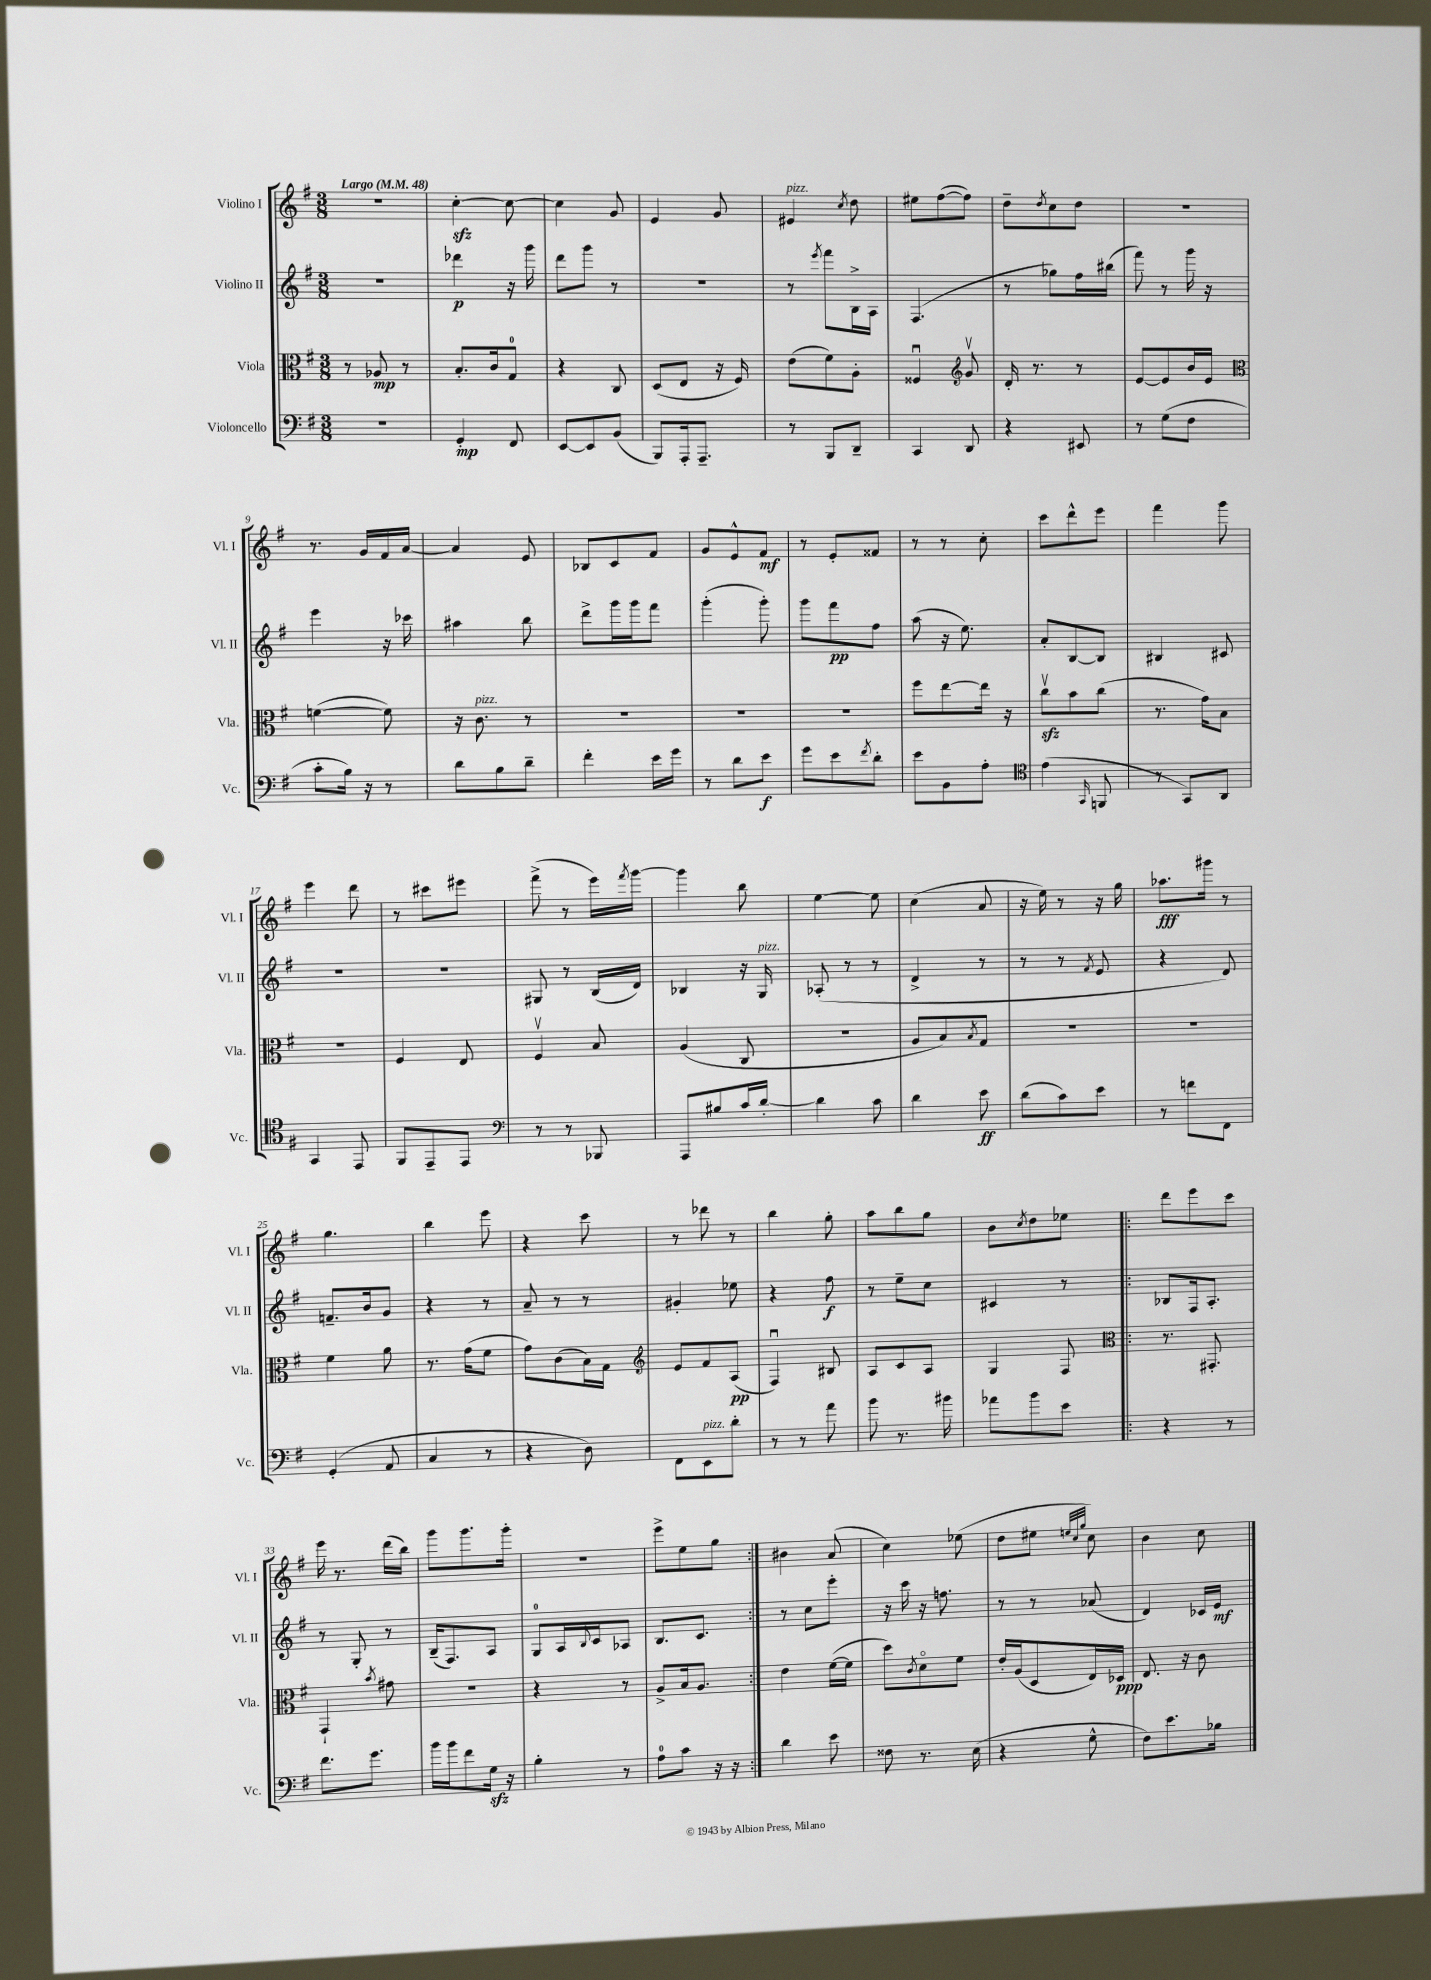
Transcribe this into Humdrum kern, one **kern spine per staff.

**kern	**kern	**kern	**kern
*staff4	*staff3	*staff2	*staff1
*clefF4	*clefC3	*clefG2	*clefG2
*k[f#]	*k[f#]	*k[f#]	*k[f#]
*M3/8	*M3/8	*M3/8	*M3/8
*MM48	*MM48	*MM48	*MM48
4.r	8r	4.r	4.r
.	8A-	.	.
.	8r	.	.
=	=	=	=
4GG'	8.B'	4ddd-	[4cc'
.	16c	.	.
8FF#	8G	16r	8cc_
.	.	16ggg	.
=	=	=	=
[8EE	4r	8ddd	4cc]
8EE]	.	8ggg	.
(8BB	8C	8r	8g
=	=	=	=
8BBB)	(8D	4.r	4e
16AAA'	8E	.	.
8.AAA~	.	.	.
.	16r	.	8g
.	16F#)	.	.
=	=	=	=
8r	(8e	8r	4e#
.	.	8qeee	.
8BBB	8f#)	8fff#	.
.	.	.	8qcc
8DD~	8A'	16B^	8dd
.	.	16A	.
=	=	=	=
4CC	4F##u	(4.F#	8ee#
.	.	.	([8ff#
*	*clefG2	*	*
8DD	8gv	.	8ff#])
=	=	=	=
4r	16d'	8r	8dd~
.	8.r	.	.
.	.	.	8qdd
.	.	8gg-)	8cc
8EE#	8r	16ff#	8dd
.	.	(16bb#	.
=	=	=	=
8r	[8e	8fff#)	4.r
(8G	8e]	8r	.
8F#	16b	16ggg	.
.	16e	16r	.
=	=	=	=
*	*clefC3	*	*
8c'	([4f	4eee	8.r
16B)	.	.	.
16r	.	.	16g
8r	8f])	16r	16f#
.	.	16ccc-	[16a
=	=	=	=
8d	16r	4aa#	4a]
.	8.c	.	.
8B	.	.	.
8d~	8r	8bb	8e
=	=	=	=
4f#'	4.r	8ddd^	8B-
.	.	16ggg	8c
.	.	16ggg	.
16e	.	8fff#	8f#
16g	.	.	.
=	=	=	=
8r	4.r	(4ggg'	8g
8d	.	.	8e^^
8e	.	8ggg')	8f#
=	=	=	=
8g	4.r	8ggg	8r
8e	.	8fff#	8e'
8qf#	.	.	.
8d'	.	8ff#	8f##
=	=	=	=
8e	8ff#	(8aa	8r
8BB	[8ee	16r	8r
.	.	8.ee)	.
8A'	16ee]	.	8cc'
.	16r	.	.
=	=	=	=
*clefC4	*	*	*
(4e	8ccv	8a'	8ccc
.	8b	[8B	8ddd^^
16qqGG	.	.	.
8FF	(8cc	8B]	8eee
=	=	=	=
8r	8.r	4B#	4fff#
8GG)	.	.	.
.	16g)	.	.
8AA	8B	8c#	8ggg
=	=	=	=
4GG	4.r	4.r	4eee
8EE	.	.	8ddd
=	=	=	=
8FF#	4F#	4.r	8r
8EE~	.	.	8ccc#
8EE	8E	.	8eee#
=	=	=	=
*clefF4	*	*	*
8r	4F#v	8G#	(8fff#^
8r	.	8r	8r
8BBB-	8B	(16B	16eee)
.	.	.	8qfff#
.	.	16d)	[16ggg
=	=	=	=
8AAA	(4A	4B-	4ggg]
8B#	.	.	.
16c	8C	16r	8bb
[16d'	.	16G	.
=	=	=	=
4d]	4.r	(8A-'	[4ee
.	.	8r	.
8c	.	8r	8ee]
=	=	=	=
4d	8A	4d^	(4cc
.	8B)	.	.
.	8qB	.	.
8e	8G	8r	8a
=	=	=	=
(8d	4.r	8r	16r
.	.	.	16ee)
8c)	.	8r	8r
.	.	8qf#	.
8e	.	8e	16r
.	.	.	16gg
=	=	=	=
8r	4.r	4r	8.aa-
8f	.	.	.
.	.	.	16ggg#
8FF#	.	8d)	8r
=	=	=	=
(4GG'	4f#	8.f~	4.gg
.	.	16b	.
8AA	8a	8g	.
=	=	=	=
4C	8.r	4r	4bb
.	(16g	.	.
8r	8f#	8r	8eee
=	=	=	=
4r	8g)	8a~	4r
.	(8c	8r	.
8D)	16B)	8r	8ccc
.	16G	.	.
=	=	=	=
*	*clefG2	*	*
8FF#	8e	4g#'	8r
8EE	8f#	.	8ddd-
8d'	(8A	8ee-	8r
=	=	=	=
8r	4F#u)	4r	4bb
8r	.	.	.
8a	8B#	8ff#	8gg'
=	=	=	=
8b	8A	8r	8aa
8.r	8c	8ee~	8bb
.	8A	8cc	8gg
16b#	.	.	.
=	=	=	=
8a-	4G	4c#	8b
.	.	.	8qcc
8b	.	.	8dd
8e	8F#	8r	8ee-
=!|:	=!|:	=!|:	=!|:
*	*clefC3	*	*
4r	8.r	8B-	8ddd
.	.	16F#	8eee
.	8.GG#'	8.A'	.
8r	.	.	8ccc
=	=	=	=
8.f#	4GG`	8r	16eee
.	.	.	8.r
.	.	8G'	.
8.g	.	.	.
.	8qb	.	.
.	8g#	8r	(16ddd
.	.	.	16bb)
=	=	=	=
16b	4.r	(16B~	8ggg
16b	.	8.F#)	.
8f#	.	.	8.ggg
16G	.	8A	.
16r	.	.	16ggg'
=	=	=	=
4B'	4r	8G	4.r
.	.	16A	.
.	.	8qqB	.
.	.	16c	.
8r	8r	8A-	.
=	=	=	=
8A	8A^	8.B	8eee^
8c	16B	.	8ee
.	8.A	8.c	.
16r	.	.	8gg
16r	.	.	.
=:|!	=:|!	=:|!	=:|!
4d	4e	8r	4b#
.	.	8cc	.
8e	([16f#	8eee'	(8a
.	16f#]	.	.
=	=	=	=
8F##	8dd)	16r	4cc)
.	.	16ccc	.
.	8qc	.	.
8.r	8do	16r	.
.	.	8.ff	.
.	8f#	.	(8ee-
(16E	.	.	.
=	=	=	=
4r	16e'	8r	8dd
.	(16A	.	.
.	8D	8r	8ee#
.	.	.	32qqee
.	.	.	32qqcc
.	.	.	32qqgg
8G^^	16E)	(8a-	8cc)
.	16D-	.	.
=	=	=	=
8F#)	8.E	4d)	4b
8.e	.	.	.
.	16r	.	.
.	8c	16c-	8cc
16B-	.	16e	.
==	==	==	==
*-	*-	*-	*-
